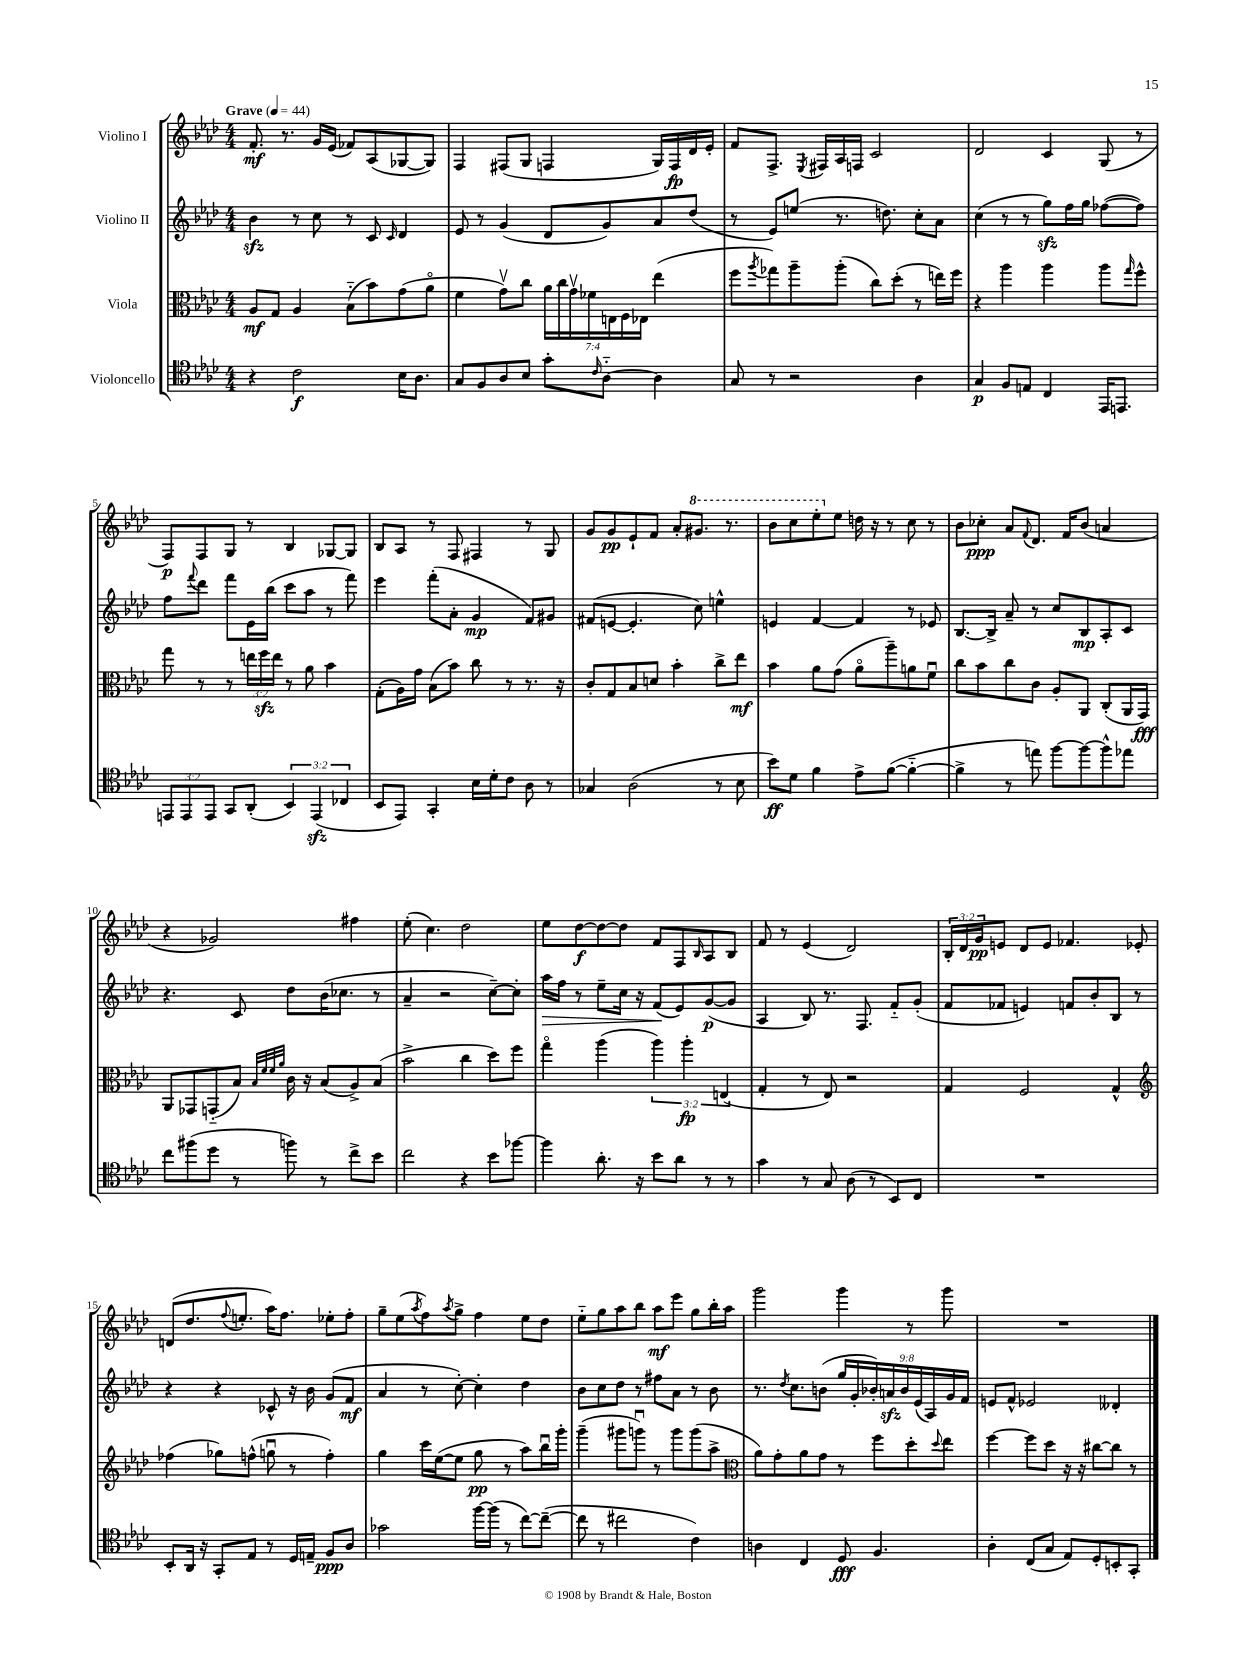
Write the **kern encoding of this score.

**kern	**kern	**kern	**kern
*staff4	*staff3	*staff2	*staff1
*clefC4	*clefC3	*clefG2	*clefG2
*k[b-e-a-d-]	*k[b-e-a-d-]	*k[b-e-a-d-]	*k[b-e-a-d-]
*M4/4	*M4/4	*M4/4	*M4/4
*MM44	*MM44	*MM44	*MM44
4r	8A-	4b-	8.f'
.	8G	.	.
.	.	.	8.r
2c	4A-	8r	.
.	.	8cc	16g
.	.	.	(16e-
.	(8B-'~	8r	8f-)
.	8b-)	8c	(8A-
.	.	16qqc	.
16B-	(8g	4d-	[8G-
8.A-	.	.	.
.	8a-o	.	8G-])
=	=	=	=
8G	4f	8e-	4F
8F	.	8r	.
8A-	8gv)	(4g	(8F#
8B-	8cc	.	8G
8g'	28a-	8d-	4F
.	28cc	.	.
.	28gv	.	.
.	28f-	.	.
16qqc	.	.	.
[8A-'~	.	8g)	.
.	28E	.	.
.	28F	.	.
.	28E-	.	.
4A-]	(4ee-	8a-	16G)
.	.	.	16F
.	.	(8dd-	16d-
.	.	.	16e-'
=	=	=	=
8G	8ff	8r	8f
.	8qaa-	.	.
8r	8gg-)	8e-)	8.F^
2r	8aa-~	(8ee	.
.	.	.	8qE-
.	.	.	16F#
.	(8aa-'	8.r	16A-
.	.	.	16F
.	8cc)	.	2c
.	.	8.dd)	.
.	(8dd-'	.	.
4A-	8r	8cc'	.
.	16ee)	8a-	.
.	16ff	.	.
=	=	=	=
4G	4r	(4cc	2d-
8F	4aa-	8r	.
8E	.	8r	.
4C	4aa-	8gg)	4c
.	.	16ff	.
.	.	16gg	.
16EE-	8aa-	([8ff-	(8G
8.EE	.	.	.
.	16qqgg	.	.
.	8ff^^	8ff-])	8r
=	=	=	=
12EE	8gg	8ff	8F)
12EE	.	.	.
.	.	8qqfff	.
.	8r	8ddd-	8F
12EE	.	.	.
8GG	8r	8fff	8G
(8AA-'	24ee	16e-	8r
.	24ff	.	.
.	.	(16bb-	.
.	24ee	.	.
6BB-)	8r	8ccc	4B-
.	8a-	8aa-	.
(6EE	.	.	.
.	4b-	8r	[8G-
6C-	.	.	.
.	.	8fff)	8G-]
=	=	=	=
8BB-	(8G'	4eee-	8B-
8EE-)	16A-)	.	8A-
.	16g	.	.
4GG'	(8B-	(8fff'	8r
.	8b-)	8a-'	8F
16B-	8cc	4g	4F#
16d-'	.	.	.
8c	8r	.	.
8A-	8.r	8f)	8r
8r	.	8g#	8G
.	16r	.	.
=	=	=	=
4G-	8c'	(8f#	8g
.	8G	[8e	8g
(2A-	8B-	4.e']	8e-`
.	8d	.	8f
.	4b-'	.	8a-'
.	.	8cc)	8.gg#
8r	8cc^	4ee^^	.
.	.	.	8.r
8B-	8ee-	.	.
=	=	=	=
8b-)	4b-	4e	8bb-
8d-	.	.	8ccc
4f	8a-	[4f	8eee-'
.	(8g	.	8ee-
8e-^	8a-o	4f]	16dd
.	.	.	16r
([8f	8aa-~)	.	8r
4f'~_	8a	8r	8cc
.	8fu	8e-	8r
=	=	=	=
4f^]	8cc	[8.B-	8b-
.	8b-	.	8cc-'
.	.	16B-^]	.
8r	8cc	8a-~	8a-
.	.	.	8qqf
8ee)	8c	8r	8.d-
[8ff	8A-'	8cc	.
.	.	.	16f
8ff_	8AA-	8B-	(8b-
8ff^^]	(8C'	8A-'	4a
8ee-	16AA-	8c	.
.	16GG)	.	.
=	=	=	=
8cc	8AA-	4.r	4r
(8ff#	8GG-	.	.
8dd-	(8GG'~	.	2g-)
8r	8B-)	8c	.
.	32qqB-	.	.
.	32qqf	.	.
.	32qqf	.	.
.	32qqa-	.	.
8ff)	16c	8dd-	.
.	16r	.	.
8r	(8B-	(16b-	.
.	.	8.cc-	.
8cc^	8A-^)	.	4ff#
8b-	(8B-	8r	.
=	=	=	=
2cc	2b-^	4a-~	(8ee-'
.	.	.	4.cc)
.	.	2r	.
4r	4cc	.	2dd-
8b-	8dd-)	[8cc~)	.
[8ff-	8ff	8cc']	.
=	=	=	=
4ff-]	4ggo	16aa-	8ee-
.	.	16ff	.
.	.	8r	[8dd-
8.a-'	(4aa-	8ee-~	8dd-_
.	.	16cc	8dd-]
16r	.	16r	.
8b-	6aa-)	(8f	8f
8a-	.	8e-)	8F
.	6aa-'	.	.
.	.	.	16qqB-
8r	.	([8g	8A-
.	(6E	.	.
8r	.	8g]	8B-
=	=	=	=
4g	4G'	4A-	8f
.	.	.	8r
8r	8r	8B-)	(4e-
8G	8E-)	8.r	.
(8A-	2r	.	2d-)
.	.	8.F	.
8r	.	.	.
8BB-)	.	8f'~	.
8C	.	(8g'	.
=	=	=	=
1r	4G	8f	24B-'
.	.	.	24d-
.	.	.	24g
.	.	8f-	8e
.	2F	4e)	8d-
.	.	.	8e
.	.	8f	4.f-
.	.	8b-'	.
.	4G^^	8B-	.
.	.	8r	8e-'
=	=	=	=
*	*clefG2	*	*
8BB-'	(4ff-	4r	(8d
16AA-	.	.	8.dd-
16r	.	.	.
8GG'	8gg-)	4r	.
.	.	.	8qqff
.	.	.	8.ee'
8E-	(8ff^^	.	.
8r	8ggu	8c-^^	16aa-)
.	.	.	8.ff
16D-	8r	16r	.
16E~	.	16b-	.
8F	4ff')	(8g	8ee-'
8A-	.	8f	8ff'
=	=	=	=
2g-	4gg	4a-	8gg~
.	.	.	(8ee-
.	.	.	8qaa-
.	16ccc	8r	8ff)
.	([16ee-	.	.
.	.	.	8qaa-
.	8ee-]	[8cc')	8gg^
[16ff	8gg	4cc']	4ff
(16ff]	.	.	.
8r	8r	.	.
[8cc)	8aa-)	4dd-	8ee-
(8cc~_	16bb-u	.	8dd-
.	16ggg'	.	.
=	=	=	=
8cc]	(4ggg~	8b-	8ee-'~
8r	.	8cc	8gg
2cc#	8ggg#	8dd-	8aa-
.	8gggu)	8r	8bb-
.	8r	8ff#	8aa-
.	8ggg	8a-	8eee-
4c)	(8ggg	8r	8gg
.	8aa-^	8b-	16bb-'
.	.	.	16aa-
=	=	=	=
*	*clefC3	*	*
4A	8a-)	8.r	2ggg
.	8g'	.	.
.	.	8qdd-	.
.	.	8.cc	.
4C	8a-	.	.
.	8g	(8b	.
8D-	8r	18gg	4ggg
.	.	18g'	.
.	.	18b-')	.
4.F	8ff	.	.
.	.	18a	.
.	.	18b-	.
.	8dd-'	.	8r
.	.	(18e-	.
.	.	18A-)	.
.	8qqdd-	.	.
.	8ee-	.	8ggg
.	.	18g	.
.	.	18f	.
=	=	=	=
4A-'	[4ff	8e	1r
.	.	8f^^	.
(8C	8ff]	2e-	.
8G	8dd-	.	.
8E-)	16r	.	.
.	16r	.	.
8D-'	[8cc#	.	.
8BB'	8cc#]	4d--'	.
8GG'	8r	.	.
==	==	==	==
*-	*-	*-	*-
